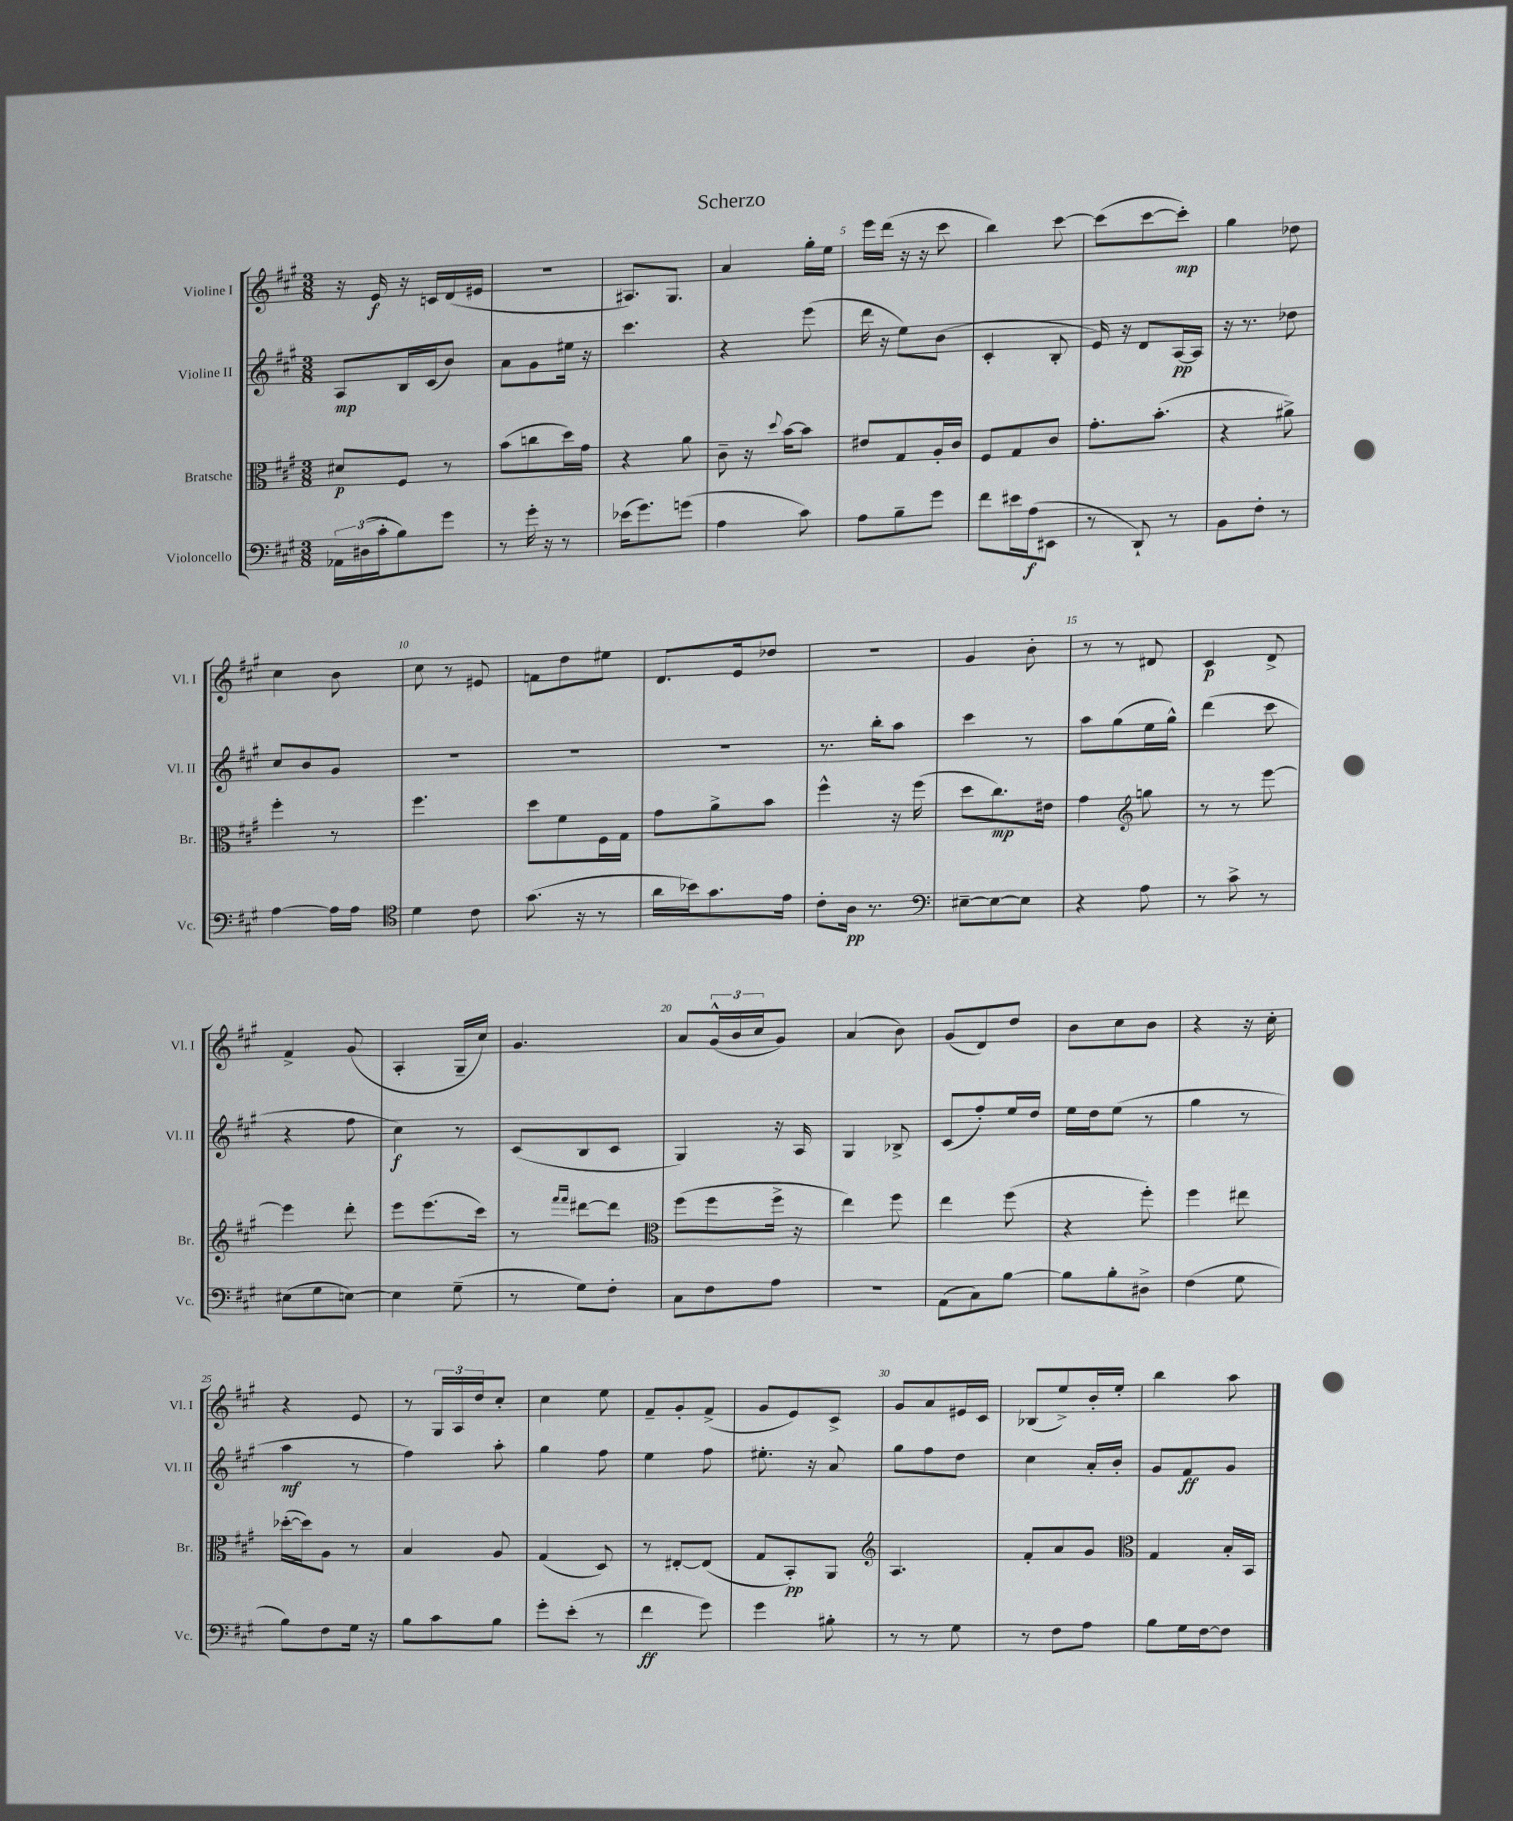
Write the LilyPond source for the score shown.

\header { title = "Scherzo" }
<<
\new StaffGroup <<
\new Staff = "s0" \with { instrumentName = "Violine I" shortInstrumentName = "Vl. I" } {
    \clef treble \key a \major \numericTimeSignature \time 3/8
    r16 e'16\f r16 c'16 d'16( eis'16 |
    R4. |
    ais8.) gis8. |
    a'4 gis''16-. e''16 |
    e'''16 d'''16( r16 r16 cis'''8 |
    b''4) cis'''8~ |
    cis'''8( cis'''8~ cis'''8-.\mp) |
    gis''4 des''8 |
    cis''4 b'8 |
    cis''8 r8 eis'8 |
    f'8 d''8 eis''8 |
    d'8. e'16 des''8 |
    R4. |
    gis'4 b'8-. |
    r8 r8 dis'8 |
    cis'4\p d'8-> |
    fis'4-> gis'8( |
    a4-. gis16-- cis''16) |
    gis'4. |
    a'8 \tuplet 3/2 { gis'16-^( b'16 cis''16 } gis'8) |
    a'4( b'8) |
    gis'8( d'8) d''8 |
    b'8 cis''8 b'8 |
    r4 r16 cis''16-. |
    r4 e'8 |
    r8 \tuplet 3/2 { gis16 a16 d''16 } cis''8-. |
    cis''4 e''8 |
    fis'8-- gis'8-. fis'8->( |
    gis'8 e'8) cis'8-> |
    gis'8 a'8 eis'16 cis'16 |
    bes8( e''8->) b'16-. e''16-. |
    b''4 a''8 \bar "|." |
}
\new Staff = "s1" \with { instrumentName = "Violine II" shortInstrumentName = "Vl. II" } {
    \clef treble \key a \major \numericTimeSignature \time 3/8
    a8\mp b16 cis'16( b'8) |
    a'8 gis'8 eis''16 r16 |
    cis'''4. |
    r4 e'''8( |
    d'''16 r16 e''8) b'8( |
    cis'4-. b8-. |
    e'16) r16 d'8 a16~\pp a16 |
    r16 r8. des''8 |
    cis''8 b'8 gis'8 |
    R4. |
    R4. |
    R4. |
    r8. b''16-. a''8 |
    cis'''4 r8 |
    a''8 gis''8( e''16 gis''16-^) |
    d'''4( cis'''8 |
    r4 fis''8 |
    cis''4\f) r8 |
    cis'8( b8 cis'8 |
    gis4) r16 a16 |
    gis4 bes8-> |
    cis'8( fis''8-.) e''16 d''16 |
    e''16 d''16 e''8( r8 |
    gis''4 r8 |
    a''4\mf r8 |
    fis''4) a''8-. |
    gis''4 fis''8 |
    e''4 fis''8 |
    eis''8.-. r16 a'8 |
    gis''8 fis''8 d''8 |
    cis''4 a'16-. b'16-. |
    gis'8 fis'8\ff gis'8 \bar "|." |
}
\new Staff = "s2" \with { instrumentName = "Bratsche" shortInstrumentName = "Br." } {
    \clef alto \key a \major \numericTimeSignature \time 3/8
    dis'8\p fis8 r8 |
    b'8( c''8 d''16) gis'16 |
    r4 a'8 |
    cis'8-- r16 \appoggiatura { d''8 } b'16~ b'8 |
    eis'8 gis8 a16-. cis'16 |
    fis8 gis8 cis'8 |
    gis'8.-. b'8.-.( |
    r4 ais'8->) |
    fis''4-. r8 |
    fis''4. |
    d''8 fis'8 fis16 gis16 |
    gis'8 a'8-> b'8 |
    fis''4-^ r16 fis''16( |
    d''8 cis''8.\mp) eis'16 |
    gis'4 \clef treble g''8 |
    r8 r8 e'''8~ |
    e'''4 d'''8-. |
    e'''8 e'''8.( cis'''16) |
    r8 \grace { fis'''16 fis'''16 } dis'''8~ dis'''8 |
    \clef alto fis''8( fis''8 fis''16-> r16 |
    e''4) fis''8 |
    e''4 fis''8( |
    r4 fis''8-.) |
    fis''4 eis''8 |
    des''16~-.( des''16) a8 r8 |
    b4 a8 |
    gis4( d8) |
    r8 eis8~-. eis8( |
    gis8 b,8-.\pp) a,8 |
    \clef treble a4. |
    fis'8-. a'8 gis'8 |
    \clef alto gis4 b16-. b,16 \bar "|." |
}
\new Staff = "s3" \with { instrumentName = "Violoncello" shortInstrumentName = "Vc." } {
    \clef bass \key a \major \numericTimeSignature \time 3/8
    \tuplet 3/2 { aes,16 dis16( cis'16-. } b8) gis'8 |
    r8 gis'16-. r16 r8 |
    ees'16( gis'8.) g'8( |
    a4 cis'8) |
    a8 b8-- gis'8 |
    fis'8 eis'16 a16\f( eis,8 |
    r8 d,8-!) r8 |
    b,8 fis8-. r8 |
    a4~ a16 a16 |
    \clef tenor d'4 cis'8 |
    gis'8.( r16 r8 |
    a'16 bes'16) gis'8. e'16 |
    cis'8-. a16\pp r8. |
    \clef bass eis8~-- eis8~ eis8 |
    r4 a8 |
    r8 cis'8-> r8 |
    eis8( gis8 e8~) |
    e4 gis8--( |
    r8 gis8) fis8-. |
    cis8 fis8 a8 |
    R4. |
    a,8( cis8) b8~ |
    b8 b8-. dis8-> |
    fis4( gis8 |
    b8) fis8 gis16 r16 |
    b8 cis'8 b8 |
    gis'8-. e'8-.( r8 |
    fis'4\ff gis'8) |
    gis'4 bis8-. |
    r8 r8 gis8 |
    r8 fis8 a8 |
    b8 gis16 fis16~ fis8 \bar "|." |
}
>>
>>
\layout { \context { \Score \override BarNumber.break-visibility = ##(#f #t #t) barNumberVisibility = #(every-nth-bar-number-visible 5) } }
